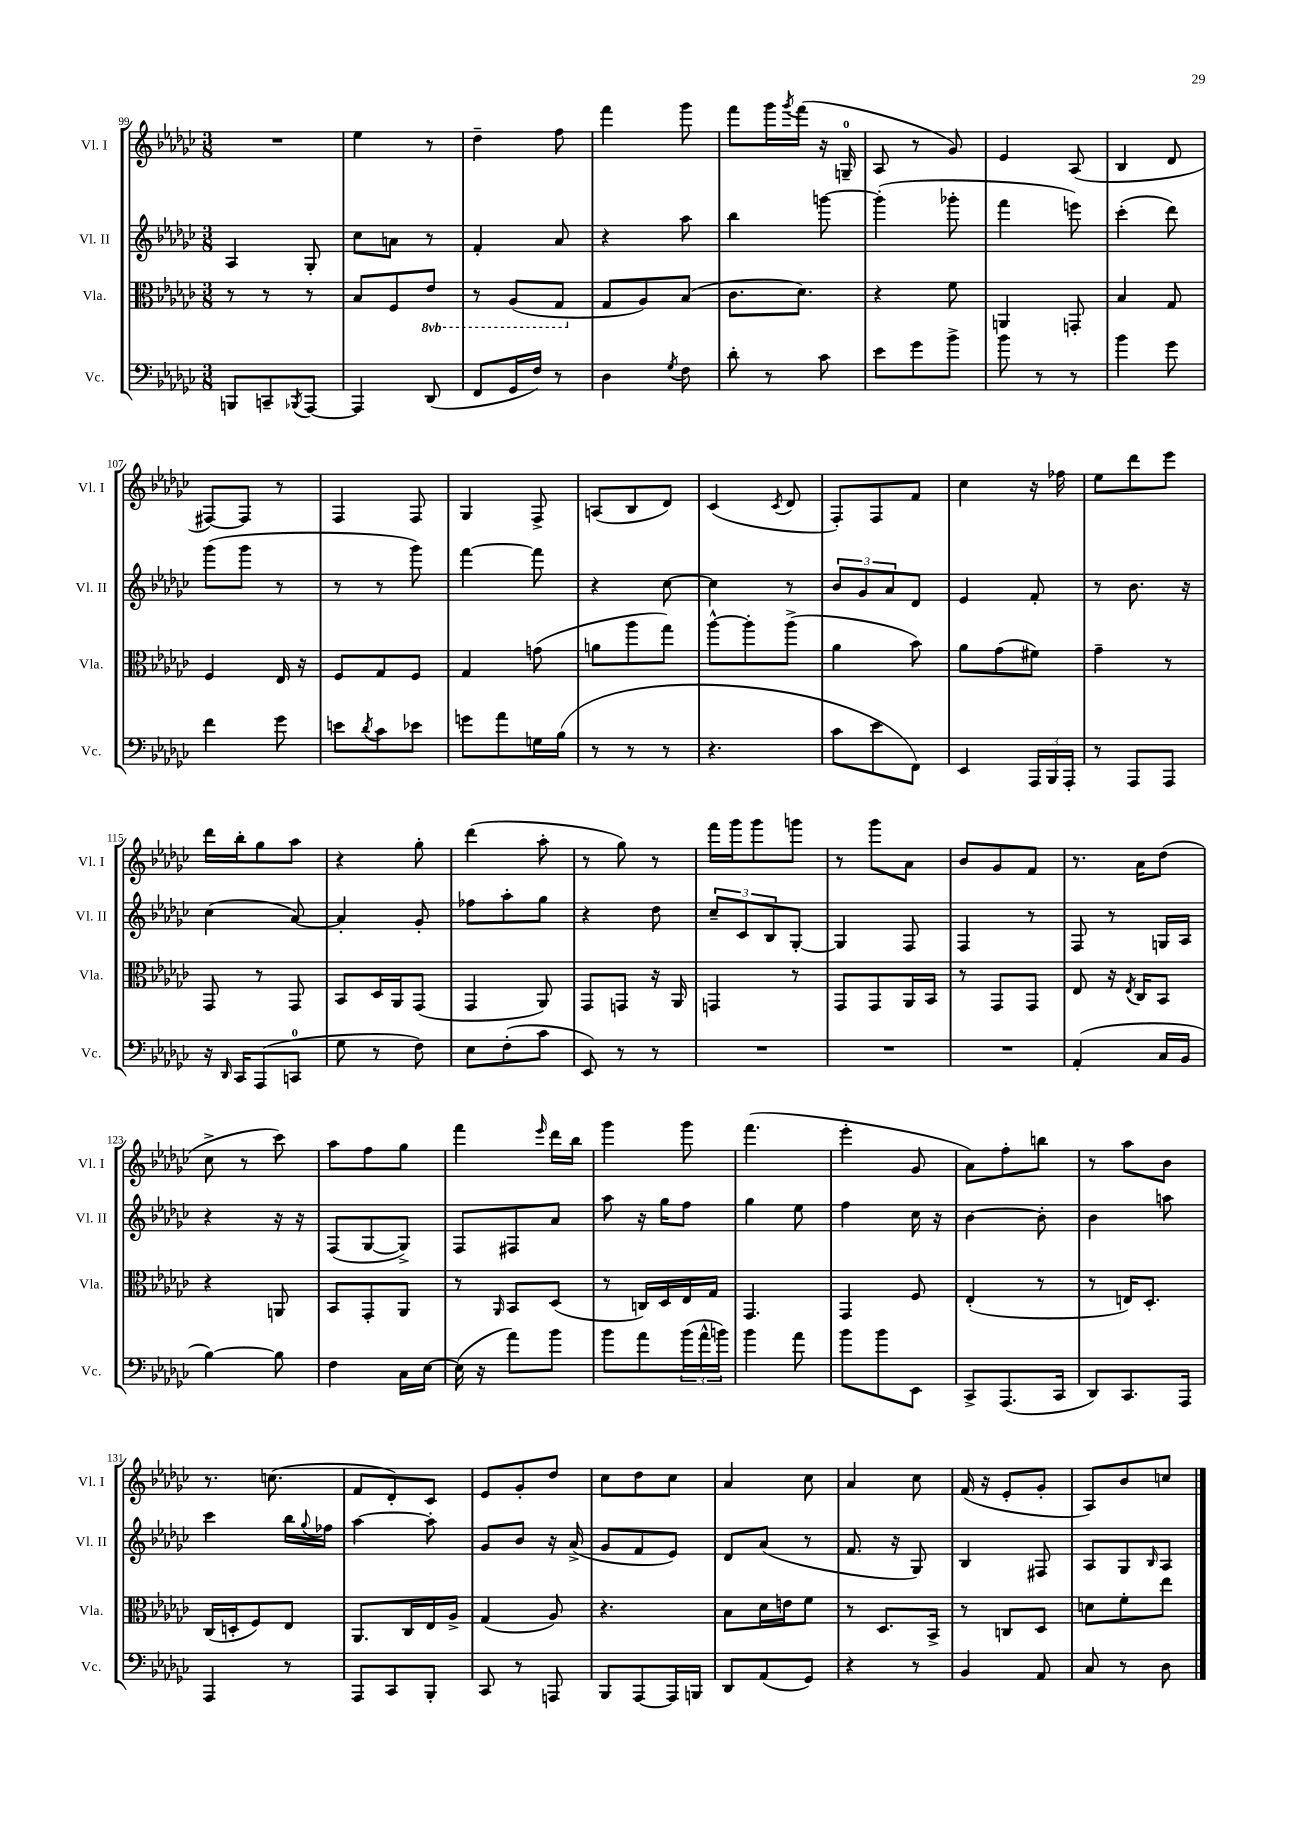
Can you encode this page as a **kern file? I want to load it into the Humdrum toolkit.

**kern	**kern	**kern	**kern
*staff4	*staff3	*staff2	*staff1
*clefF4	*clefC3	*clefG2	*clefG2
*k[b-e-a-d-g-c-]	*k[b-e-a-d-g-c-]	*k[b-e-a-d-g-c-]	*k[b-e-a-d-g-c-]
*M3/8	*M3/8	*M3/8	*M3/8
8BBB	8r	4A-	4.r
8CC~	8r	.	.
8qBBB-	.	.	.
[8AAA-	8r	8G-'	.
=	=	=	=
4AAA-]	8B-	8cc-	4ee-
.	8F	8a	.
(8DD-	8E-	8r	8r
=	=	=	=
8FF	8r	4f'	4dd-~
16GG-	(8AA-	.	.
16F)	.	.	.
8r	8GG-	8a-	8ff
=	=	=	=
4D-	8G-	4r	4fff
.	8A-)	.	.
8qG-	.	.	.
8F	(8B-	8aa-	8ggg-
=	=	=	=
8d-'	8.c-	4bb-	8fff
8r	.	.	16ggg-
.	.	.	8qggg-
.	8.d-)	.	(16fff
8c-	.	[8ggg	16r
.	.	.	16G~
=	=	=	=
8e-	4r	(4ggg']	8A-
8g-	.	.	8r
8b-^	8f	8ggg-'	8g-)
=	=	=	=
8b-	4AA	4fff	4e-
8r	.	.	.
8r	8GG'	8eee)	(8A-
=	=	=	=
4b-	4B-	(4ccc-'	4B-
8g-	8G-	8ddd-)	8d-
=	=	=	=
4f	4F	(8ggg-	[8F#)
.	.	8ggg-	8F#]
8g-	16E-	8r	8r
.	16r	.	.
=	=	=	=
8e	8F	8r	4F
8qd-	.	.	.
8c-	8G-	8r	.
8e-	8F	8ggg-)	8F
=	=	=	=
8g	4G-	[4fff	4G-
8a-	.	.	.
16G	(8g	8fff]	8F^
(16B-	.	.	.
=	=	=	=
8r	8a	4r	(8A
8r	8aa-	.	8B-
8r	8gg-)	[8cc-	8d-)
=	=	=	=
4.r	[8aa-^^	4cc-]	(4c-
.	8aa-']	.	.
.	.	.	8qc-
.	(8aa-^	8r	8d-
=	=	=	=
8c-	4a-	12b-	8F')
.	.	12g-	.
8e-	.	.	8F
.	.	12a-	.
8FF)	8b-)	8d-	8f
=	=	=	=
4EE-	8a-	4e-	4cc-
.	(8g-	.	.
24AAA-	8f#)	8f'	16r
24BBB-	.	.	.
.	.	.	16ff-
24AAA-'	.	.	.
=	=	=	=
8r	4g-~	8r	8ee-
8AAA-	.	8.b-	8ddd-
8AAA-	8r	.	8eee-
.	.	16r	.
=	=	=	=
16r	8GG-	(4cc-	16ddd-
16qqDD-	.	.	.
16CC-	.	.	16bb-'
(8AAA-	8r	.	8gg-
8CC	8GG-	[8a-)	8aa-
=	=	=	=
8G-	8BB-	4a-']	4r
8r	16D-	.	.
.	16AA-	.	.
8F)	(8GG-	8g-'	8gg-'
=	=	=	=
8E-	4GG-	8ff-	(4ddd-
(8F'	.	8aa-'	.
8c-	8AA-)	8gg-	8aa-'
=	=	=	=
8EE-)	8GG-	4r	8r
8r	8GG	.	8gg-)
8r	16r	8dd-	8r
.	16AA-	.	.
=	=	=	=
4.r	4GG	12cc-~	16fff
.	.	.	16ggg-
.	.	12c-	.
.	.	.	8ggg-
.	.	12B-	.
.	8r	[8G-'	8ggg
=	=	=	=
4.r	8GG-	4G-]	8r
.	8GG-	.	8ggg-
.	16AA-	8F	8a-
.	16BB-	.	.
=	=	=	=
4.r	8r	4F	8b-
.	8GG-	.	8g-
.	8GG-	8r	8f
=	=	=	=
(4AA-'	8E-	8F	8.r
.	16r	8r	.
.	8qE-	.	.
.	16C-	.	16a-
16C-	8BB-	16G	(8dd-
16BB-	.	16A-	.
=	=	=	=
[4B-)	4r	4r	8cc-^
.	.	.	8r
8B-]	8AA	16r	8ccc-)
.	.	16r	.
=	=	=	=
4F	8BB-	(8F	8aa-
.	8GG-'	[8G-	8ff
16C-	8AA-	8G-^])	8gg-
[16E-	.	.	.
=	=	=	=
(16E-]	8r	8F	4fff
16r	.	.	.
.	16qqAA-	.	.
8a-)	8BB-	8F#	.
.	.	.	16qqeee-
8b-	(8D-	8a-	16ddd-
.	.	.	16bb-
=	=	=	=
8b-	8r	8aa-	4ggg-
8a-	16C)	16r	.
.	16D-	16gg-	.
(24b-	16E-	8ff	8ggg-
24a-^^	.	.	.
.	16G-	.	.
24b)	.	.	.
=	=	=	=
4b-	4.GG-	4gg-	(4.fff
8a-	.	8ee-	.
=	=	=	=
8b-	4GG-	4ff	4eee-'
8b-	.	.	.
8EE-	8F	16cc-	8g-
.	.	16r	.
=	=	=	=
8CC-^	(4E-'	[4b-	8a-)
(8.AAA-	.	.	8ff'
.	8r	8b-']	8bb
16CC-	.	.	.
=	=	=	=
8DD-)	8r	4b-	8r
8.CC-	16E)	.	8aa-
.	8.D-'	.	.
.	.	8aa	8b-
16AAA-	.	.	.
=	=	=	=
4AAA-	(16C-	4ccc-	8.r
.	16D'	.	.
.	8F)	.	.
.	.	.	(8.cc
8r	8E-	16bb-	.
.	.	8qqgg-	.
.	.	16ff-	.
=	=	=	=
8AAA-	8.AA-	[4aa-	8f
8CC-	.	.	8d-')
.	16C-	.	.
8BBB-'	16E-	8aa-']	8c-
.	16A-^	.	.
=	=	=	=
8CC-	(4G-	8g-	8e-
8r	.	8b-	8g-'
8AAA	8A-)	16r	8dd-
.	.	(16a-^	.
=	=	=	=
8BBB-	4.r	8g-	8cc-
[8AAA-	.	8f	8dd-
16AAA-]	.	8e-)	8cc-
16BBB	.	.	.
=	=	=	=
8DD-	8B-	8d-	4a-
(8AA-	16d-	(8a-	.
.	16e	.	.
8GG-)	8f	8r	8cc-
=	=	=	=
4r	8r	8.f	4a-
.	8.D-	.	.
.	.	16r	.
8r	.	8G-)	8cc-
.	16BB-^	.	.
=	=	=	=
4BB-	8r	4B-	(16f
.	.	.	16r
.	8C	.	8e-'
8AA-	8D-	8F#	8g-'
=	=	=	=
8C-	8d	8A-	8A-)
8r	8f'	8G-	8b-
.	.	16qqB-	.
8D-	8ee-	8A-	8cc
==	==	==	==
*-	*-	*-	*-
